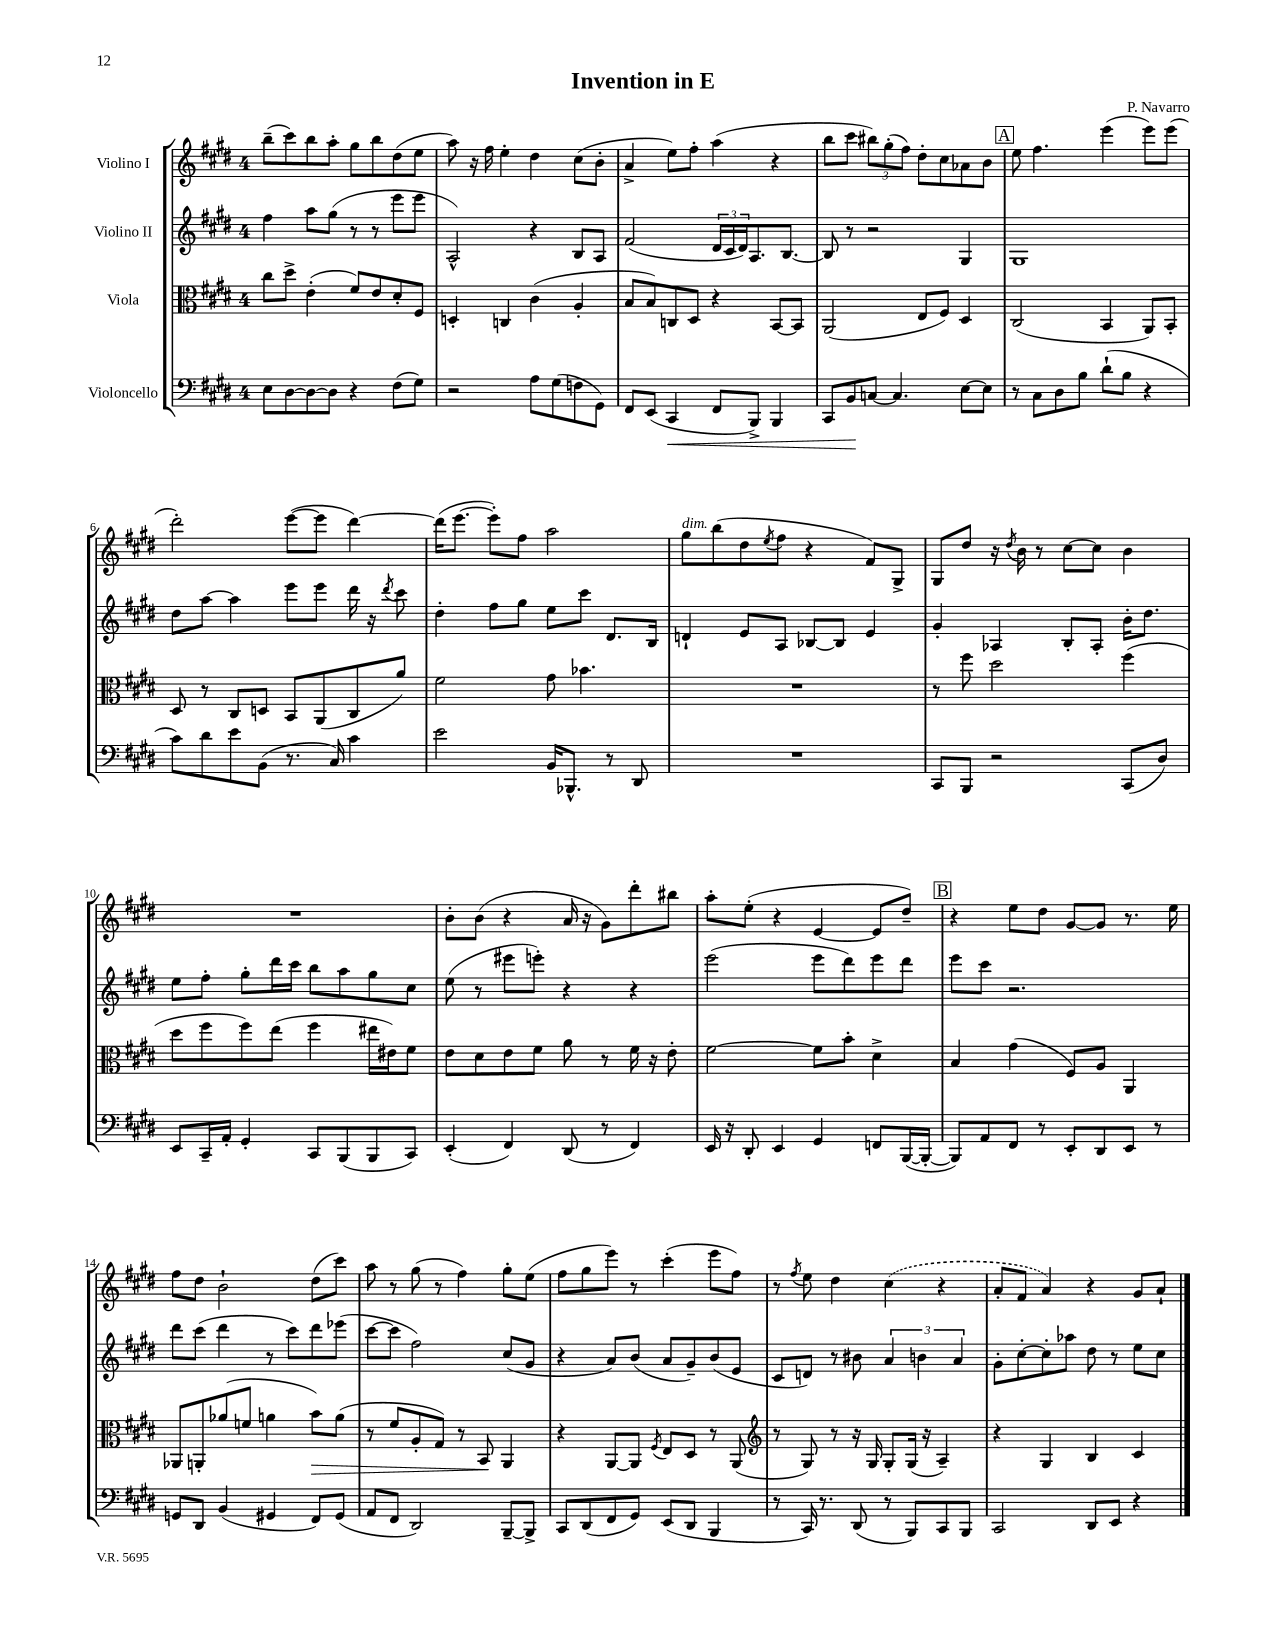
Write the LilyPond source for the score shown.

\header { title = "Invention in E" composer = "P. Navarro" }
<<
\new StaffGroup <<
\new Staff = "s0" \with { instrumentName = "Violino I" } {
    \clef treble \key e \major \once \override Staff.TimeSignature.style = #'single-digit \time 4/4
    b''8--( cis'''8) b''8 a''8-. gis''8 b''8 dis''8( e''8 |
    a''8) r16 fis''16 e''4-. dis''4 cis''8( b'8-. |
    a'4-> e''8) fis''8-. a''4( r4 |
    b''8 cis'''8 \tuplet 3/2 { bis''8) gis''8-.( fis''8) } dis''8-. cis''8 aes'8 b'8 |
    \mark \markup { \box "A" } e''8 fis''4. e'''4( e'''8) e'''8( |
    dis'''2-.) e'''8~( e'''8 dis'''4~) |
    dis'''16( e'''8.~ e'''8-.) fis''8 a''2 |
    gis''8^\markup { \italic "dim." } b''8( dis''8 \acciaccatura { e''8 } fis''8 r4 fis'8) gis8-> |
    gis8 dis''8 r16 \acciaccatura { dis''8 } b'16 r8 cis''8~ cis''8 b'4 |
    R1 |
    b'8-. b'8( r4 a'16 r16 gis'8) dis'''8-. bis''8 |
    a''8-. e''8-.( r4 e'4~ e'8 dis''8--) |
    \mark \markup { \box "B" } r4 e''8 dis''8 gis'8~ gis'8 r8. e''16 |
    fis''8 dis''8 b'2-! dis''8( cis'''8) |
    a''8 r8 gis''8( r8 fis''4) gis''8-. e''8( |
    fis''8 gis''8 e'''8) r8 cis'''4-.( e'''8 fis''8) |
    r8 \acciaccatura { fis''8 } e''8 dis''4 \once \slurDashed cis''4( r4 |
    a'8-. fis'8 a'4) r4 gis'8 a'8-! \bar "|." |
}
\new Staff = "s1" \with { instrumentName = "Violino II" } {
    \clef treble \key e \major \once \override Staff.TimeSignature.style = #'single-digit \time 4/4
    fis''4 a''8 gis''8( r8 r8 e'''8 e'''8 |
    a2-^) r4 b8 a8 |
    fis'2( \tuplet 3/2 { dis'16 cis'16 dis'16) } a8. b8.~ |
    b8 r8 r2 gis4 |
    \mark \markup { \box "A" } gis1 |
    dis''8 a''8~ a''4 e'''8 e'''8 dis'''16 r16 \acciaccatura { dis'''8 } cis'''8 |
    dis''4-. fis''8 gis''8 e''8 cis'''8 dis'8. b16 |
    d'4-! e'8 a8 bes8~ bes8 e'4 |
    gis'4-. aes4 b8-. aes8-. b'16-. dis''8. |
    e''8 fis''8-. gis''8-. dis'''16 cis'''16 b''8 a''8 gis''8 cis''8 |
    e''8( r8 eis'''8 e'''8-.) r4 r4 |
    e'''2( e'''8 dis'''8) e'''8 dis'''8 |
    \mark \markup { \box "B" } e'''8 cis'''8 r2. |
    dis'''8 cis'''8( dis'''4 r8 cis'''8) dis'''8 ees'''8( |
    cis'''8~ cis'''8 fis''2) cis''8( gis'8 |
    r4 a'8) b'8( a'8 gis'8--) b'8( e'8 |
    cis'8 d'8) r8 bis'8 \tuplet 3/2 { a'4 b'4 a'4 } |
    gis'8-. cis''8~-. cis''8-. aes''8 dis''8 r8 e''8 cis''8 \bar "|." |
}
\new Staff = "s2" \with { instrumentName = "Viola" } {
    \clef alto \key e \major \once \override Staff.TimeSignature.style = #'single-digit \time 4/4
    cis''8 dis''8-> e'4-.( fis'8) e'8 dis'8-. fis8 |
    d4-. c4 cis'4( a4-. |
    b8 b8) c8 dis8 r4 b,8~ b,8 |
    a,2( e8 fis8) dis4 |
    \mark \markup { \box "A" } cis2( b,4 a,8) b,8-. |
    dis8 r8 cis8 d8 b,8 a,8( cis8 a'8) |
    fis'2 gis'8 bes'4. |
    R1 |
    r8 fis''8 dis''2 fis''4( |
    dis''8 fis''8 fis''8) e''8( fis''4 eis''16 eis'16) fis'8 |
    e'8 dis'8 e'8 fis'8 a'8 r8 fis'16 r16 e'8-. |
    fis'2~ fis'8 b'8-. dis'4-> |
    \mark \markup { \box "B" } b4 gis'4( fis8) a8 a,4 |
    aes,8 a,8-. aes'8( f'8 a'4 b'8\>) a'8( |
    r8 fis'8 a8-. gis8) r8 b,8\! a,4 |
    r4 a,8~ a,8 \acciaccatura { fis8 } e8 dis8 r8 a,8( |
    \clef treble r8 gis8) r8 r16 gis16 gis8-. gis16( r16 a4--) |
    r4 gis4 b4 cis'4 \bar "|." |
}
\new Staff = "s3" \with { instrumentName = "Violoncello" } {
    \clef bass \key e \major \once \override Staff.TimeSignature.style = #'single-digit \time 4/4
    e8 dis8~ dis8~ dis8 r4 fis8( gis8) |
    r2 a8 gis8( f8 gis,8) |
    fis,8 e,8( cis,4\< fis,8 b,,8->) b,,4 |
    cis,8 b,8\! c8~ c4. e8~ e8 |
    \mark \markup { \box "A" } r8 cis8 dis8 b8 dis'8-!( b8 r4 |
    cis'8) dis'8 e'8 b,8( r8. cis16) cis'4 |
    e'2 b,16 bes,,8.-^ r8 dis,8 |
    R1 |
    cis,8 b,,8 r2 cis,8( dis8) |
    e,8 cis,16-- a,16-. gis,4-. cis,8 b,,8( b,,8 cis,8) |
    e,4-.( fis,4) dis,8( r8 fis,4) |
    e,16 r16 dis,8-. e,4 gis,4 f,8 b,,16~( b,,16~-. |
    \mark \markup { \box "B" } b,,8) a,8 fis,8 r8 e,8-. dis,8 e,8 r8 |
    g,8 dis,8 b,4( gis,4 fis,8) gis,8( |
    a,8 fis,8 dis,2) b,,8~-- b,,8-> |
    cis,8 dis,8( fis,8 gis,8) e,8( dis,8 b,,4 |
    r8 cis,16) r8. dis,8( r8 b,,8) cis,8 b,,8 |
    cis,2 dis,8 e,8 r4 \bar "|." |
}
>>
>>
